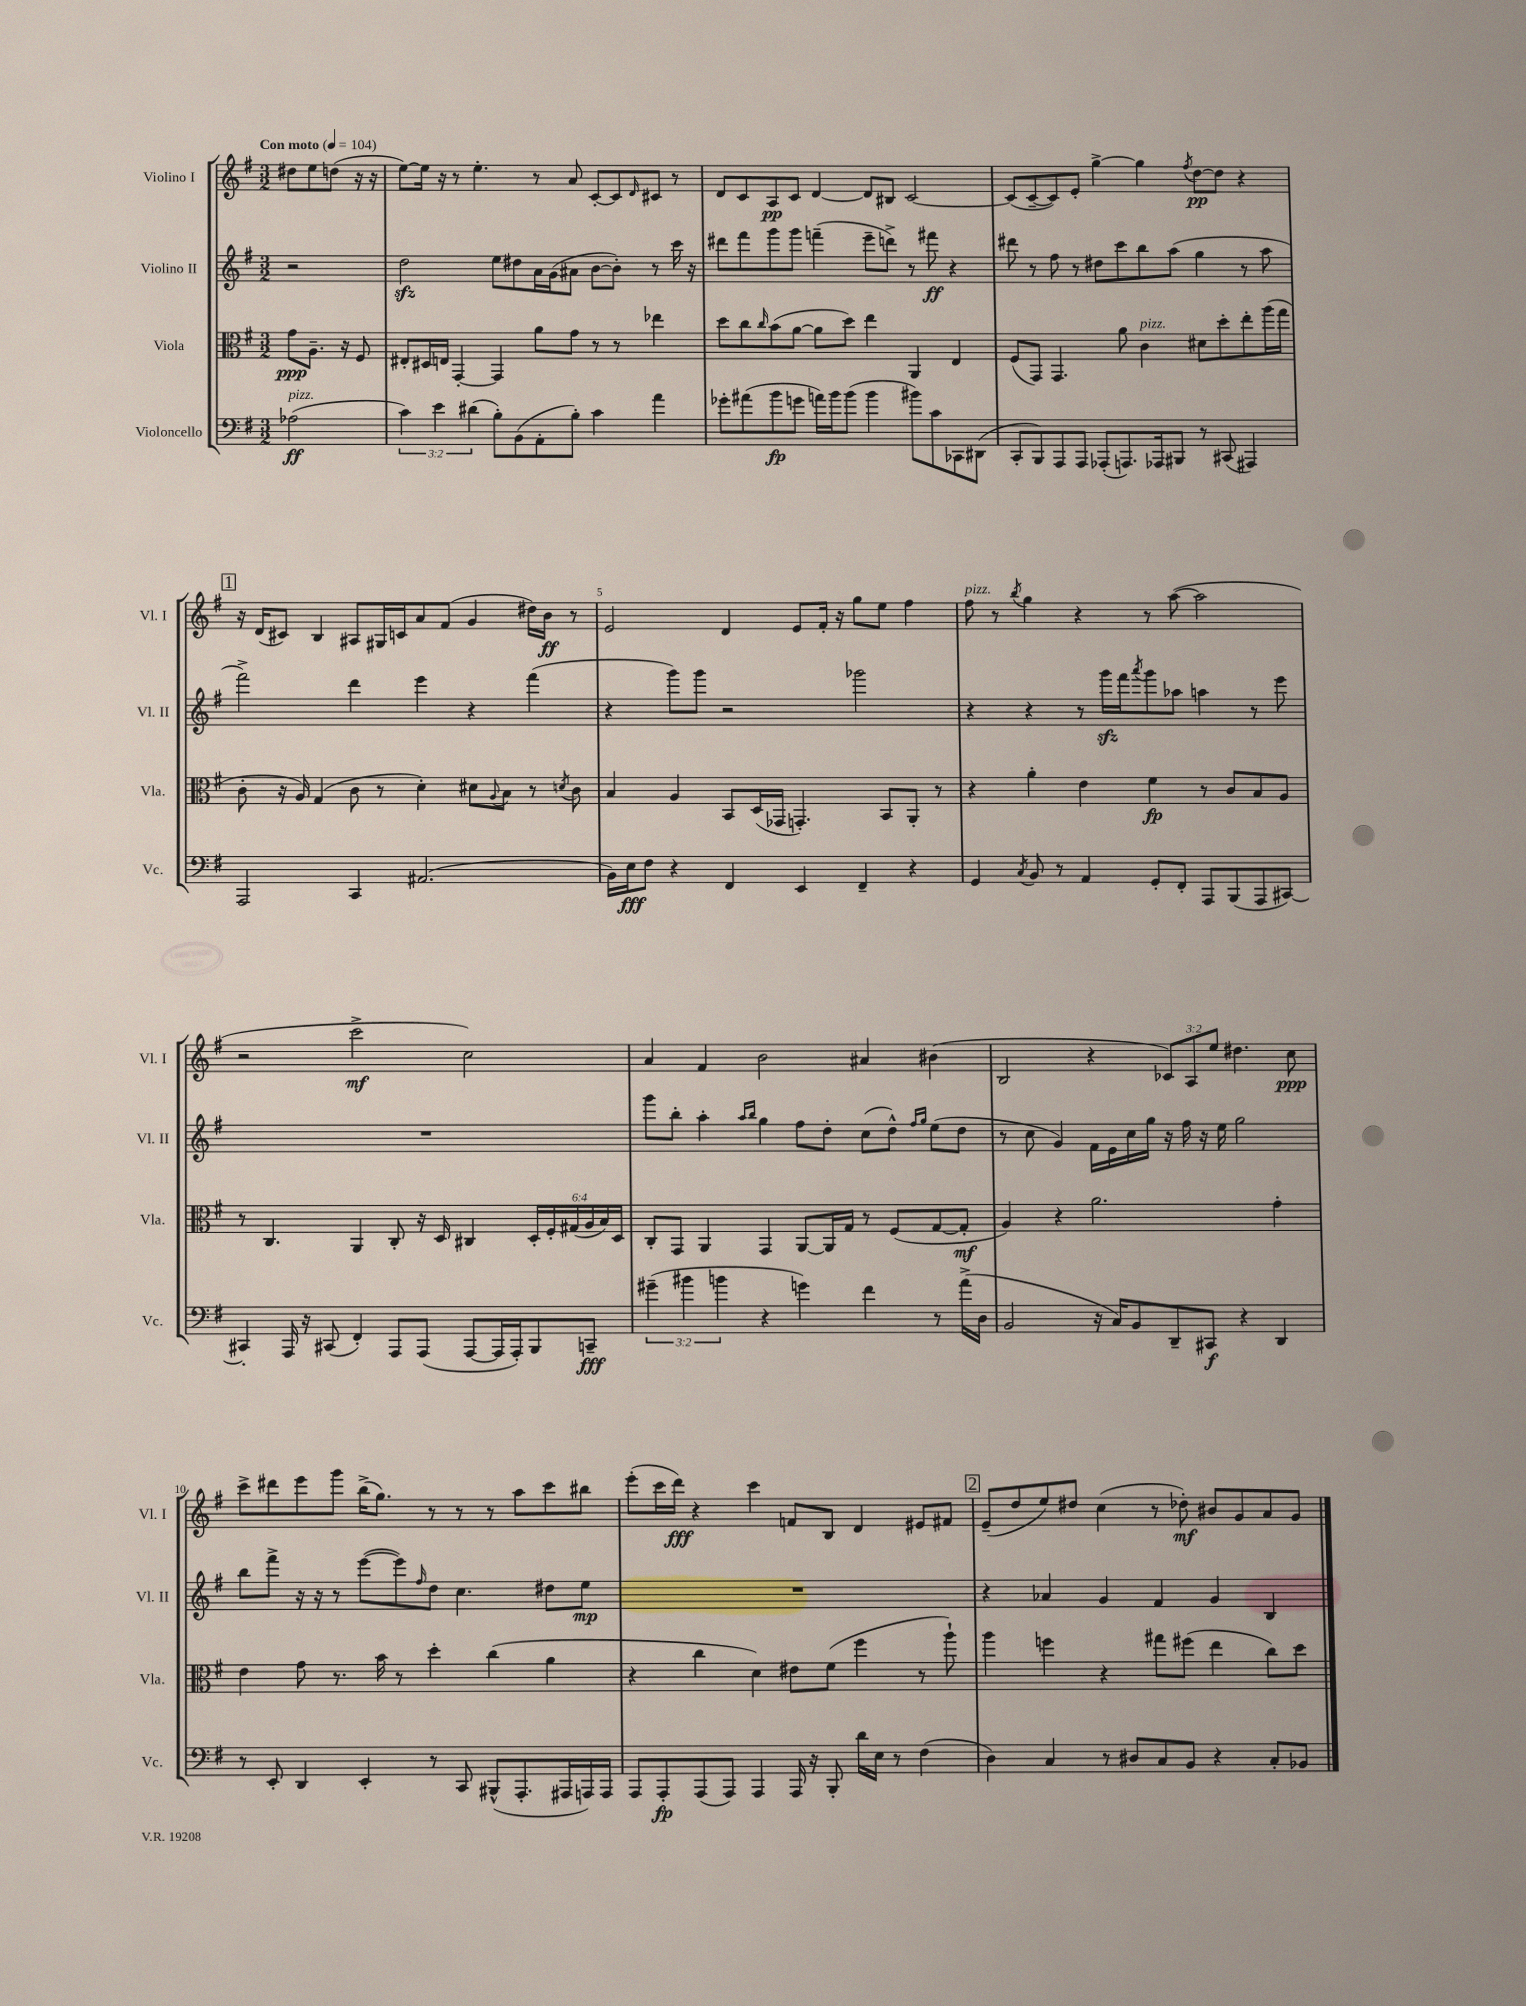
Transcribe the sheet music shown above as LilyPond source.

<<
\new StaffGroup <<
\new Staff = "s0" \with { instrumentName = "Violino I" shortInstrumentName = "Vl. I" } {
    \clef treble \key g \major \numericTimeSignature \time 3/2 \override Staff.TupletNumber.text = #tuplet-number::calc-fraction-text \partial 2 \tempo "Con moto" 4 = 104
    dis''8 e''8 d''8( r16 r16 |
    e''8~) e''16 r16 r8 e''4.-. r8 a'8 c'8~-. c'8 \grace { d'16 } cis'8 r8 |
    d'8 c'8 a8\pp c'8 d'4~ d'8 bis8 c'2~ |
    c'8( c'8~-- c'8) e'8-. g''4~-> g''4 \acciaccatura { fis''8 } d''8~\pp d''8 r4 |
    \mark \markup { \box "1" } r16 d'16( cis'8) b4 ais8 gis16 c'16 a'8 fis'8( g'4 dis''16) b'16\ff r8 |
    e'2 d'4 e'8 fis'16-. r16 g''8 e''8 fis''4 |
    fis''8^\markup { \italic "pizz." } r8 \acciaccatura { b''8 } g''4 r4 r8 a''8~( a''2 |
    r2 c'''2->\mf c''2) |
    a'4 fis'4 b'2 ais'4 bis'4( |
    b2 r4 \tuplet 3/2 { ces'8) a8 e''8 } dis''4. c''8\ppp |
    c'''8-> dis'''8 e'''8 g'''8 b''16->( g''8.) r8 r8 r8 a''8 c'''8 bis''8 |
    e'''8-.( c'''16 d'''16\fff) r4 c'''4 f'8 b8 d'4 eis'8 fis'8 |
    \mark \markup { \box "2" } e'8--( d''8 e''8) dis''8 c''4( r8 des''8-.\mf) bis'8 g'8 a'8 g'8 \bar "|." |
}
\new Staff = "s1" \with { instrumentName = "Violino II" shortInstrumentName = "Vl. II" } {
    \clef treble \key g \major \numericTimeSignature \time 3/2 \partial 2
    r2 |
    d''2\sfz e''8 dis''8 a'16 g'16( ais'8 b'8~ b'8-.) r8 c'''16 r16 |
    dis'''8 fis'''8 g'''8 g'''8 f'''4--( e'''8-- d'''8->) r8 fis'''8\ff r4 |
    dis'''8 r8 fis''8 r8 dis''8 c'''8 b''8 a''8( g''4 r8 a''8 |
    \mark \markup { \box "1" } fis'''2->) d'''4 e'''4 r4 fis'''4( |
    r4 g'''8) g'''8 r2 ges'''2 |
    r4 r4 r8 g'''16\sfz fis'''16 \acciaccatura { a'''8 } g'''8 aes''8 a''4 r8 e'''8 |
    R1. |
    g'''8 b''8-. a''4-. \grace { a''16 b''16 } g''4 fis''8 d''8-. c''8( d''8-^) \grace { fis''16 g''16 } e''8( d''8 |
    r8 c''8 g'4) fis'16 e'16 c''16 g''16 r16 fis''16 r16 e''16 g''2 |
    b''8 fis'''8-> r16 r16 r8 e'''8~( e'''8) \grace { fis''16 } d''8 c''4. dis''8 e''8\mp |
    R1. |
    \mark \markup { \box "2" } r4 aes'4 g'4 fis'4 g'4 b4 \bar "|." |
}
\new Staff = "s2" \with { instrumentName = "Viola" shortInstrumentName = "Vla." } {
    \clef alto \key g \major \numericTimeSignature \time 3/2 \override Staff.TupletNumber.text = #tuplet-number::calc-fraction-text \partial 2
    g'8\ppp a8.-- r16 fis8 |
    eis8-. dis16 e16 g,4~-. g,4 a'8 g'8 r8 r8 ees''4 |
    d''8 c''8 \grace { c''16 } b'8( a'8~ a'8 d''8) e''4 a,4 e4 |
    fis8( g,8) g,4. a'8 c'4^\markup { \italic "pizz." } dis'8 d''8-. e''8-. a''16( g''16 |
    \mark \markup { \box "1" } c'8-. r16 a16) g4( c'8 r8 d'4-.) dis'8 \appoggiatura { a8 } b8 r8 \acciaccatura { d'8 } c'8 |
    b4 a4 b,8 d16( ges,16 g,4.-.) b,8 a,8-. r8 |
    r4 a'4-. e'4 fis'4\fp r8 c'8 b8 a8 |
    r8 c4. a,4 c8-. r16 d16 cis4 \tuplet 6/4 { d16-. fis16-. gis16( a16 b16) d16 } |
    c8-. g,8 a,4 g,4 a,8~ a,16 g16 r8 fis8( g8~ g8-.\mf |
    a4) r4 a'2. g'4-. |
    e'4 g'8 r8. b'16 r8 d''4-. c''4( a'4 |
    r4 c''4 d'4) eis'8 fis'8( fis''4 r8 a''8-!) |
    \mark \markup { \box "2" } a''4 f''4 r4 gis''8 fis''8( e''4 c''8) d''8 \bar "|." |
}
\new Staff = "s3" \with { instrumentName = "Violoncello" shortInstrumentName = "Vc." } {
    \clef bass \key g \major \numericTimeSignature \time 3/2 \override Staff.TupletNumber.text = #tuplet-number::calc-fraction-text \partial 2
    aes2\ff^\markup { \italic "pizz." }( |
    \tuplet 3/2 { c'4) e'4 dis'4( } b8-.) b,8( a,8-. b8-.) c'4 a'4 |
    ges'8-. ais'8( b'8\fp g'8 a'16) b'16 b'8( b'4 bis'8) c'8 ces,8 dis,8( |
    c,8-. b,,8) a,,8 a,,8 aes,,8-.( a,,8.) aes,,16 bis,,8 r8 cis,8( ais,,4) |
    \mark \markup { \box "1" } a,,2 c,4 ais,2.( |
    b,16) e16\fff fis8 r4 fis,4 e,4 fis,4-- r4 |
    g,4 \acciaccatura { c8 } b,8 r8 a,4 g,8-. fis,8-. a,,8 b,,8( a,,8 cis,8~) |
    cis,4-. a,,16 r16 cis,8( fis,4-.) a,,8 a,,8( a,,8~ a,,16 a,,16-.) b,,8 c,8--\fff |
    \tuplet 3/2 { gis'4--( bis'4 b'4 } r4 g'4) fis'4 r8 a'16->( d16 |
    b,2 r16 c16) b,8 d,8-- cis,8\f r4 d,4 |
    r8 e,8-. d,4 e,4-. r8 c,8 bis,,8-^( a,,8.-. ais,,16 a,,16) a,,16 |
    a,,8 a,,8-.\fp a,,8( a,,8) a,,4 a,,16 r16 b,,8-. d'16 e16 r8 fis4( |
    \mark \markup { \box "2" } d4) c4 r8 dis8 c8 b,8 r4 c8-. bes,8 \bar "|." |
}
>>
>>
\layout { \context { \Score \override BarNumber.break-visibility = ##(#f #t #t) barNumberVisibility = #(every-nth-bar-number-visible 5) } }
